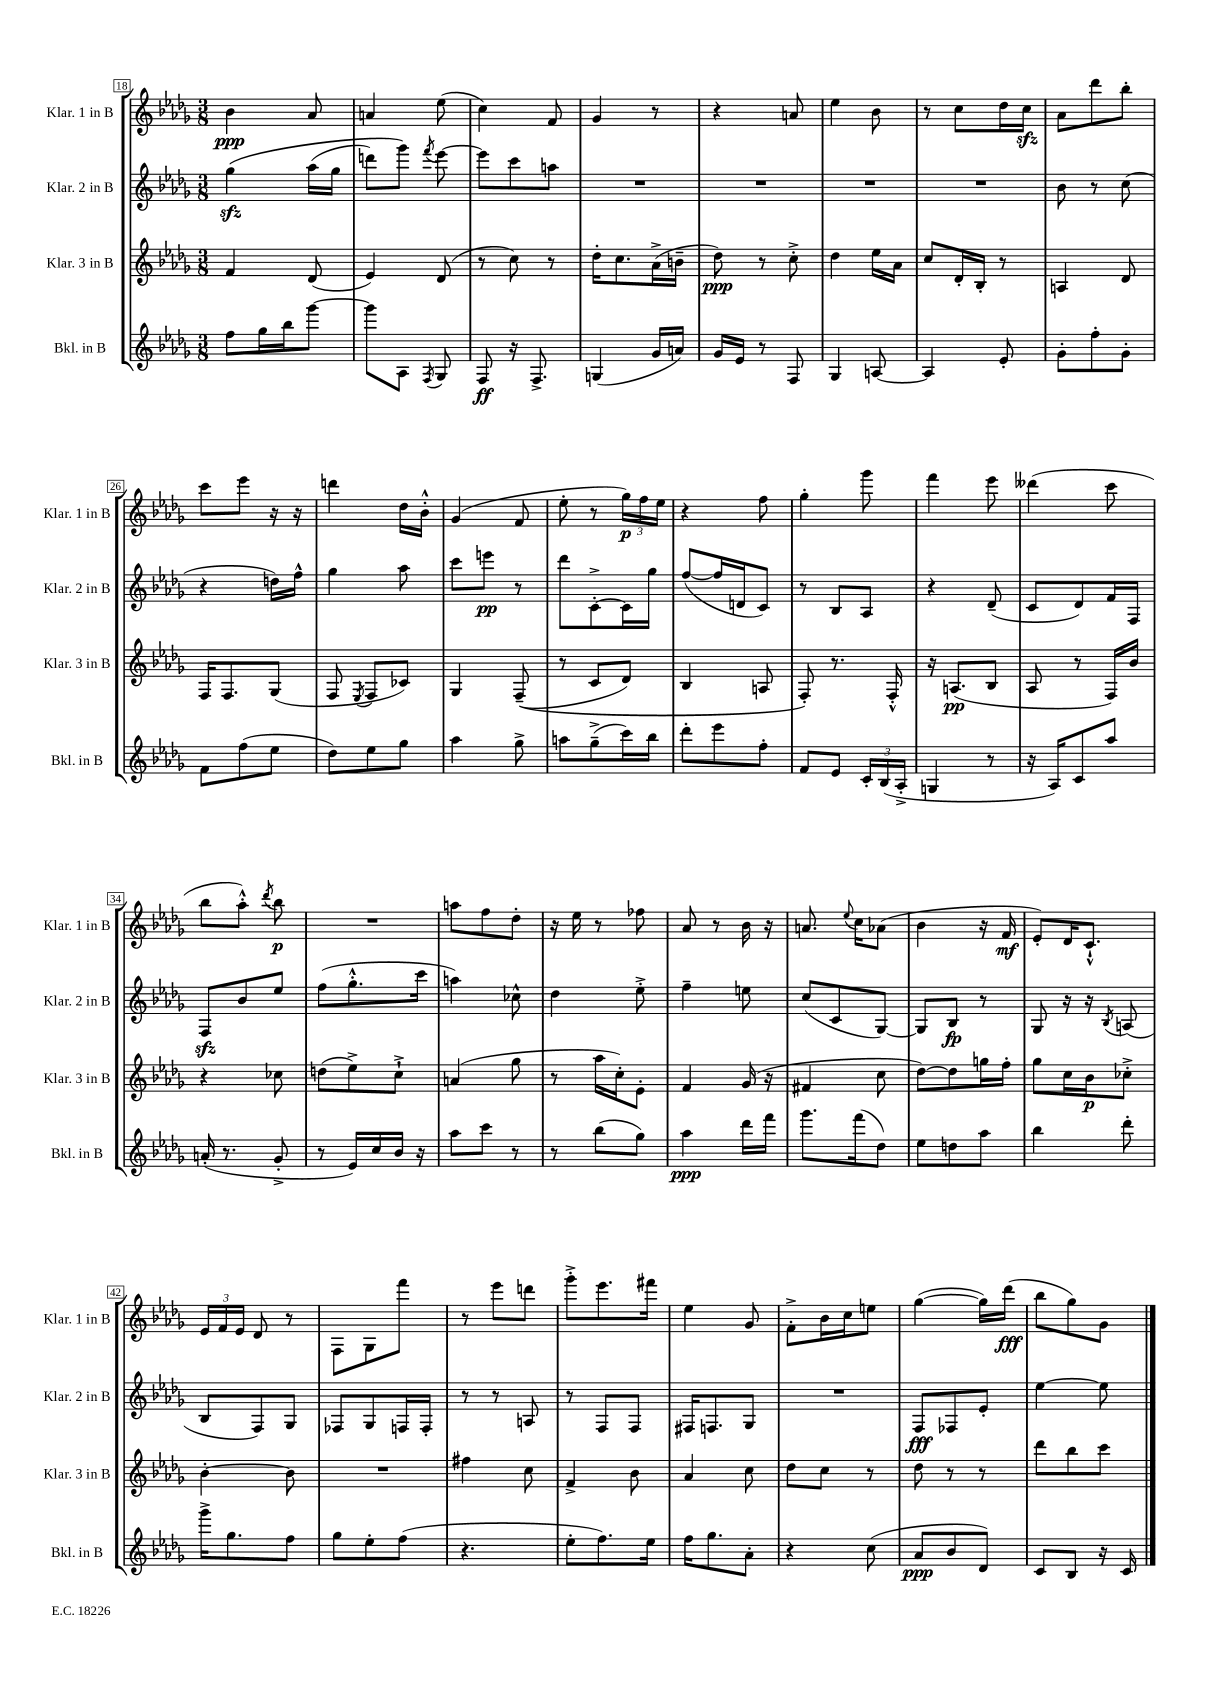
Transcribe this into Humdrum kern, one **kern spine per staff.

**kern	**kern	**kern	**kern
*staff4	*staff3	*staff2	*staff1
*clefG2	*clefG2	*clefG2	*clefG2
*k[b-e-a-d-g-]	*k[b-e-a-d-g-]	*k[b-e-a-d-g-]	*k[b-e-a-d-g-]
*M3/8	*M3/8	*M3/8	*M3/8
8ff	4f	&(4gg-	4b-
16gg-	.	.	.
16bb-	.	.	.
[8ggg-	(8d-	(16aa-	8a-
.	.	16gg-	.
=	=	=	=
8ggg-]	4e-)	8ddd)	4a
8A-	.	8ggg-&)	.
8qF	.	8qfff	.
8G-	(8d-	[8eee-	(8ee-
=	=	=	=
8F	8r	8eee-]	4cc)
16r	8cc)	8ccc	.
8.F^	.	.	.
.	8r	8aa	8f
=	=	=	=
(4G	16dd-'	4.r	4g-
.	8.cc	.	.
16g-	(16a-^	.	8r
16a)	16b~	.	.
=	=	=	=
16g-	8dd-)	4.r	4r
16e-	.	.	.
8r	8r	.	.
8F	8cc'^	.	8a
=	=	=	=
4G-	4dd-	4.r	4ee-
[8A	16ee-	.	8b-
.	16a-	.	.
=	=	=	=
4A]	8cc	4.r	8r
.	16d-'	.	8cc
.	16B-'	.	.
8e-'	8r	.	16dd-
.	.	.	16cc
=	=	=	=
8g-'	4A	8b-	8a-
8ff'	.	8r	8ddd-
8g-'	8d-	(8cc	8bb-'
=	=	=	=
8f	16F	4r	8ccc
.	8.F	.	.
(8ff	.	.	8eee-
8ee-	(8G-	16dd)	16r
.	.	16ff^^	16r
=	=	=	=
8dd-)	8F	4gg-	4ddd
.	8qE-	.	.
8ee-	8F	.	.
8gg-	8c-)	8aa-	16dd-
.	.	.	16b-'^^
=	=	=	=
4aa-	4G-	8ccc	(4g-
.	.	8eee	.
8gg-^	&((8F~	8r	8f
=	=	=	=
8aa	8r	8ddd-	8ee-'
(8gg-~^	8c	[8c'^	8r
16ccc)	8d-)	16c]	24gg-)
.	.	.	24ff
16bb-	.	16gg-	.
.	.	.	24ee-
=	=	=	=
8ddd-'	4B-	([8ff	4r
8eee-	.	16ff]	.
.	.	16d	.
8ff'	8A	8c)	8ff
=	=	=	=
8f	8F'&)	8r	4gg-'
8e-	8.r	8B-	.
24c'	.	8A-	8ggg-
(24B-	.	.	.
.	16F'^^	.	.
24A-'^	.	.	.
=	=	=	=
4G	16r	4r	4fff
.	(8.A	.	.
8r	8B-	(8d-~	8eee-
=	=	=	=
16r	8A-	8c	(4ddd--
16A-)	.	.	.
8c	8r	8d-)	.
8aa-	16F)	16f	8ccc
.	16b-	16F	.
=	=	=	=
(16a'	4r	8F	8bb-
8.r	.	.	.
.	.	8b-	8aa-'^^)
.	.	.	8qddd-
8g-'^	8cc-	8ee-	8bb-
=	=	=	=
8r	(8dd	(8ff	4.r
16e-)	8ee-^)	8.gg-'^^	.
16cc	.	.	.
16b-	8cc`^	.	.
16r	.	16ccc	.
=	=	=	=
8aa-	(4a	4aa)	8aa
8ccc	.	.	8ff
8r	8gg-	8cc-^^	8dd-'
=	=	=	=
8r	8r	4dd-	16r
.	.	.	16ee-
(8bb-	16aa-	.	8r
.	16cc')	.	.
8gg-)	8e-'	8ee-'^	8ff-
=	=	=	=
4aa-	4f	4ff~	8a-
.	.	.	8r
16ddd-	(16g-	8ee	16b-
16fff	16r	.	16r
=	=	=	=
8.ggg-	4f#	(8cc	8.a
.	.	8c	.
.	.	.	8qqee-
(16fff	.	.	16cc
8dd-)	8cc	[8G-)	(8a-
=	=	=	=
8ee-	[8dd-)	8G-]	4b-
8dd	8dd-]	8B-	.
8aa-	16gg	8r	16r
.	16ff'	.	16f
=	=	=	=
4bb-	8gg-	8G-	8e-')
.	16cc	16r	16d-
.	16b-	16r	8.c`^^
.	.	8qB-	.
8ddd-'	8cc-'^	(8A	.
=	=	=	=
16ggg-^	[4b-'	8B-	24e-
.	.	.	24f
8.gg-	.	.	.
.	.	.	24e-
.	.	8F)	8d-
8ff	8b-]	8G-	8r
=	=	=	=
8gg-	4.r	8F-	8F
8ee-'	.	8G-	8G-
(8ff	.	16F	8fff
.	.	16F'	.
=	=	=	=
4.r	4ff#	8r	8r
.	.	8r	8eee-
.	8cc	8A	8ddd
=	=	=	=
8ee-'	4f^	8r	8ggg-'^
8.ff)	.	8F	8.eee-
.	8b-	8F	.
16ee-	.	.	16fff#
=	=	=	=
16ff	4a-	16F#	4ee-
8.gg-	.	8.F	.
8a-'	8cc	8G-	8g-
=	=	=	=
4r	8dd-	4.r	8f'^
.	8cc	.	16b-
.	.	.	16cc
(8cc	8r	.	8ee
=	=	=	=
8a-	8dd-	8F	([4gg-
8b-	8r	8F-	.
8d-)	8r	8e-'	16gg-])
.	.	.	(16ddd-
=	=	=	=
8c	8ddd-	[4ee-	8bb-
8B-	8bb-	.	8gg-)
16r	8ccc	8ee-]	8g-
16c	.	.	.
==	==	==	==
*-	*-	*-	*-
